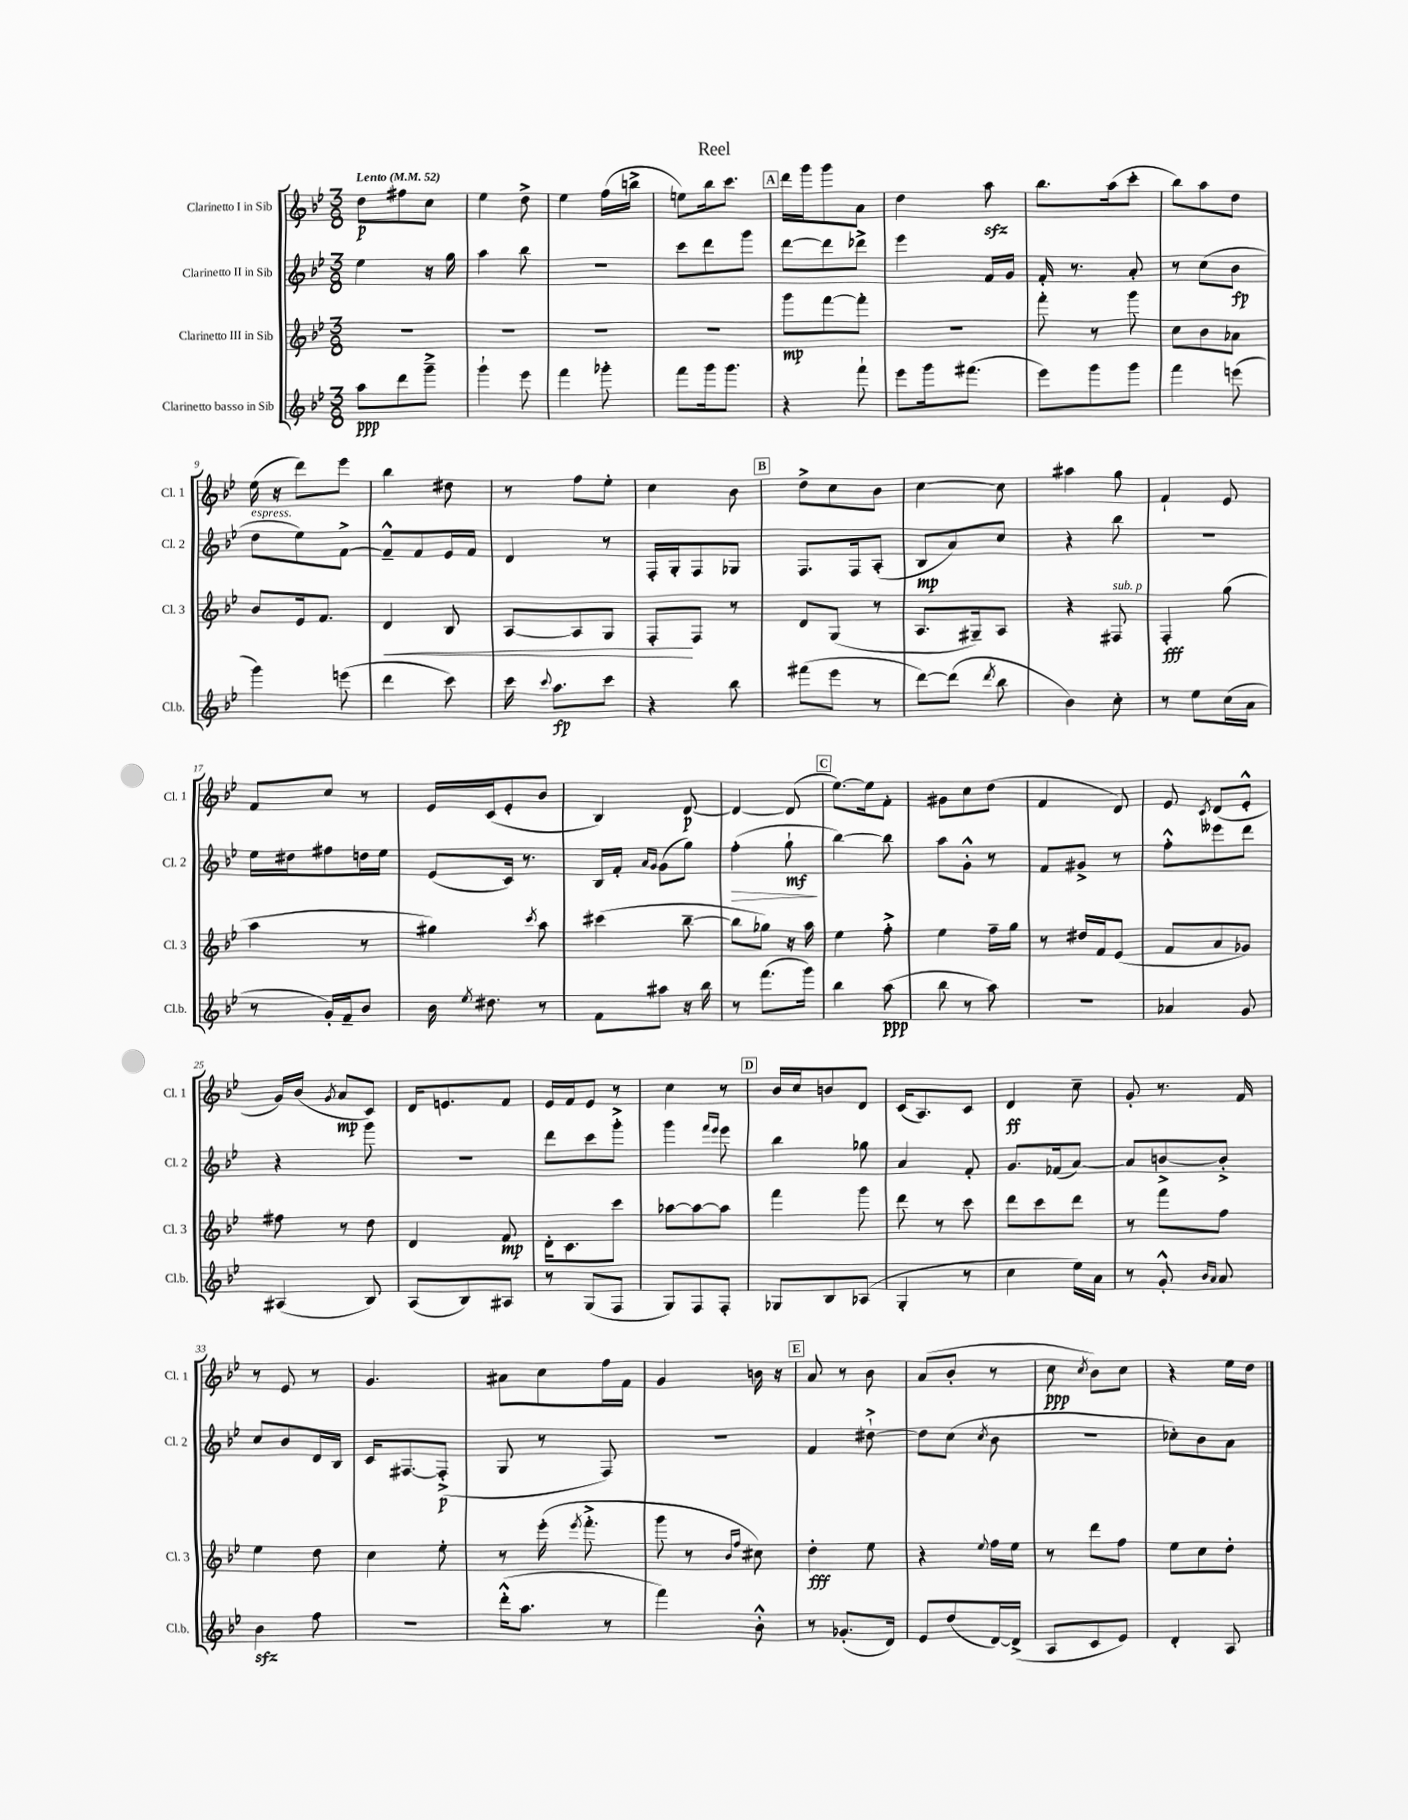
\header { title = "Reel" }
<<
\new StaffGroup <<
\new Staff = "s0" \with { instrumentName = "Clarinetto I in Sib" shortInstrumentName = "Cl. 1" } {
    \clef treble \key bes \major \numericTimeSignature \time 3/8 \tempo "Lento" 4 = 52
    \autoBeamOff d''8[\p fis''8 c''8] |
    ees''4 d''8-> |
    ees''4 f''16[( b''16]-> |
    e''8[) bes''16 c'''8.] |
    \mark \markup { \box "A" } d'''16[ g'''16 g'''8 a'8] |
    d''4 a''8\sfz |
    bes''8.[ a''16( c'''8]-. |
    bes''8[) a''8 d''8] |
    ees''16( r16 d'''8[) ees'''8] |
    bes''4 dis''8 |
    r8 f''8[ ees''8]-. |
    c''4 bes'8 |
    \mark \markup { \box "B" } d''8[-> c''8 bes'8] |
    c''4~ c''8 |
    ais''4 g''8 |
    f'4-! ees'8 |
    f'8[ c''8] r8 |
    ees'16[ c'16( ees'8-. bes'8] |
    bes4) d'8~\p |
    d'4~ d'8( |
    \mark \markup { \box "C" } ees''8.[~) ees''16 f'8]-. |
    gis'8[ c''8 d''8]( |
    f'4 d'8) |
    ees'8 \acciaccatura { c'8 } d'8[( ees'8]-.-^ |
    g'16[) bes'16]( \acciaccatura { g'8 } a'8[\mp c'8]) |
    d'16[ e'8. f'8] |
    ees'16[ f'16 ees'8] r8 |
    c''4 r8 |
    \mark \markup { \box "D" } bes'16[ c''16 b'8 d'8] |
    c'16[( a8.) c'8] |
    d'4\ff c''8-- |
    g'8-. r8. f'16 |
    r8 ees'8 r8 |
    g'4. |
    ais'8[ c''8 f''16 f'16] |
    g'4 b'16 r16 |
    \mark \markup { \box "E" } a'8 r8 bes'8 |
    a'8[( bes'8]-. r8 |
    c''8\ppp \acciaccatura { c''8 } bes'8[) c''8] |
    r4 ees''16[ d''16] \bar "|." |
}
\new Staff = "s1" \with { instrumentName = "Clarinetto II in Sib" shortInstrumentName = "Cl. 2" } {
    \clef treble \key bes \major \numericTimeSignature \time 3/8
    \autoBeamOff ees''4 r16 g''16 |
    a''4 bes''8 |
    R4. |
    c'''8[ d'''8 g'''8] |
    \mark \markup { \box "A" } d'''8[~ d'''8 des'''8]-> |
    ees'''4 f'16[ g'16] |
    f'16-. r8. a'8-. |
    r8 c''8[( bes'8]\fp |
    d''8[^\markup { \italic "espress." } ees''8) f'8]~-> |
    f'8[---^ f'8 ees'16 f'16] |
    d'4 r8 |
    f16[-. g16-. f8 ges8] |
    \mark \markup { \box "B" } f8.[ f16 a8]-.( |
    bes8[\mp a'8) c''8] |
    r4 bes''8 |
    R4. |
    ees''16[ dis''16 fis''8 d''16 ees''16] |
    ees'8[( c'16]) r8. |
    bes16[ f'16]-. \grace { a'16[ g'16] } g'8[( g''8]) |
    f''4-.\>( g''8-!\mf\! |
    \mark \markup { \box "C" } bes''4~) bes''8 |
    a''8[ g'8]-.-^ r8 |
    f'8[ gis'8]-> r8 |
    f''8[-.-^ eeses'''8 d'''8] |
    r4 g'''8 |
    R4. |
    d'''8[ c'''8 g'''8]-.-> |
    g'''4 \grace { f'''16[ ees'''16] } ees'''8 |
    \mark \markup { \box "D" } bes''4 ges''8 |
    a'4 f'8-. |
    g'8.[ fes'16( a'8]~) |
    a'8[ b'8~-> b'8]-.-> |
    c''8[ bes'8 d'16 bes16] |
    c'16[ fis8.~ fis8]-.->\p( |
    g8 r8 f8) |
    r4. |
    \mark \markup { \box "E" } f'4 dis''8~-!-> |
    dis''8[ c''8]( \acciaccatura { c''8 } bes'8 |
    R4. |
    ces''8[-.) bes'8 a'8] \bar "|." |
}
\new Staff = "s2" \with { instrumentName = "Clarinetto III in Sib" shortInstrumentName = "Cl. 3" } {
    \clef treble \key bes \major \numericTimeSignature \time 3/8
    \autoBeamOff R4. |
    R4. |
    R4. |
    R4. |
    \mark \markup { \box "A" } g'''8[\mp f'''8~ f'''8]-. |
    R4. |
    f'''8-. r8 g'''8 |
    c''8[ bes'8 aes'8] |
    bes'8[ ees'16 f'8.] |
    d'4\< bes8 |
    a8[~ a8 g8] |
    f8[-.\! f8] r8 |
    \mark \markup { \box "B" } d'8[ g8]( r8 |
    a8.[ gis16--) a8] |
    r4 fis8^\markup { \italic "sub. p" } |
    f4-.\fff g''8( |
    a''4 r8 |
    gis''4) \acciaccatura { c'''8 } a''8 |
    cis'''4( bes''8~-- |
    bes''8[ ges''8]) r16 a''16 |
    \mark \markup { \box "C" } ees''4 f''8-.-> |
    ees''4 f''16[-- g''16] |
    r8 dis''16[ f'16 ees'8]( |
    f'8[ a'8 ges'8]) |
    fis''8 r8 d''8 |
    d'4 f'8\mp |
    d'16[-. c'8. c'''8] |
    aes''8[~ aes''8~ aes''8] |
    \mark \markup { \box "D" } f'''4 g'''8 |
    d'''8 r8 c'''8 |
    d'''8[ c'''8 d'''8] |
    r8 f'''8[ f''8] |
    ees''4 d''8 |
    c''4 ees''8-. |
    r8 ees'''16-.( \acciaccatura { ees'''8 } f'''8.-.-> |
    g'''8 r8 \grace { bes'16[ f''16] } cis''8) |
    \mark \markup { \box "E" } d''4-.\fff ees''8 |
    r4 \appoggiatura { ees''8 } f''16[ ees''16] |
    r8 d'''8[ f''8] |
    ees''8[ c''8 d''8]-. \bar "|." |
}
\new Staff = "s3" \with { instrumentName = "Clarinetto basso in Sib" shortInstrumentName = "Cl.b." } {
    \clef treble \key bes \major \numericTimeSignature \time 3/8
    \autoBeamOff a''8[\ppp d'''8 g'''8]---> |
    g'''4-! ees'''8 |
    f'''4 ges'''8-. |
    f'''8[ g'''16 g'''8.] |
    \mark \markup { \box "A" } r4 f'''8-! |
    ees'''8[ g'''16 fis'''8.]( |
    ees'''8[) g'''8 g'''8] |
    f'''4 e'''8( |
    g'''4) e'''8( |
    d'''4 c'''8) |
    c'''16 \appoggiatura { c'''8 } a''8.[\fp c'''8] |
    r4 bes''8 |
    \mark \markup { \box "B" } fis'''8[( ees'''8] r8 |
    d'''8[~) d'''8]( \acciaccatura { d'''8 } bes''8 |
    bes'4) c''8-. |
    r8 ees''8[ c''16( a'16] |
    r8 g'16[-.) f'16-- bes'8] |
    bes'16 \acciaccatura { ees''8 } dis''8. r8 |
    f'8[ ais''8] r16 bes''16 |
    r8 f'''8.[( g'''16]) |
    \mark \markup { \box "C" } bes''4 a''8\ppp( |
    bes''8 r8 a''8) |
    R4. |
    aes'4 g'8 |
    ais4( bes8) |
    a8[( bes8) ais8] |
    r8 g8[( f8] |
    g8[) f8 f8]-. |
    \mark \markup { \box "D" } ges8[ bes8 aes8]( |
    g4-. r8 |
    c''4 ees''16[) a'16] |
    r8 g'8-.-^ \grace { bes'16[ a'16] } a'8 |
    bes'4\sfz f''8 |
    R4. |
    d'''16[-.-^( a''8.] r8 |
    f'''4) bes'8-.-^ |
    \mark \markup { \box "E" } r8 ges'8.[-.( d'16]) |
    ees'8[ d''8( d'16~) d'16]->( |
    a8[ c'8 ees'8]) |
    d'4-. a8 \bar "|." |
}
>>
>>
